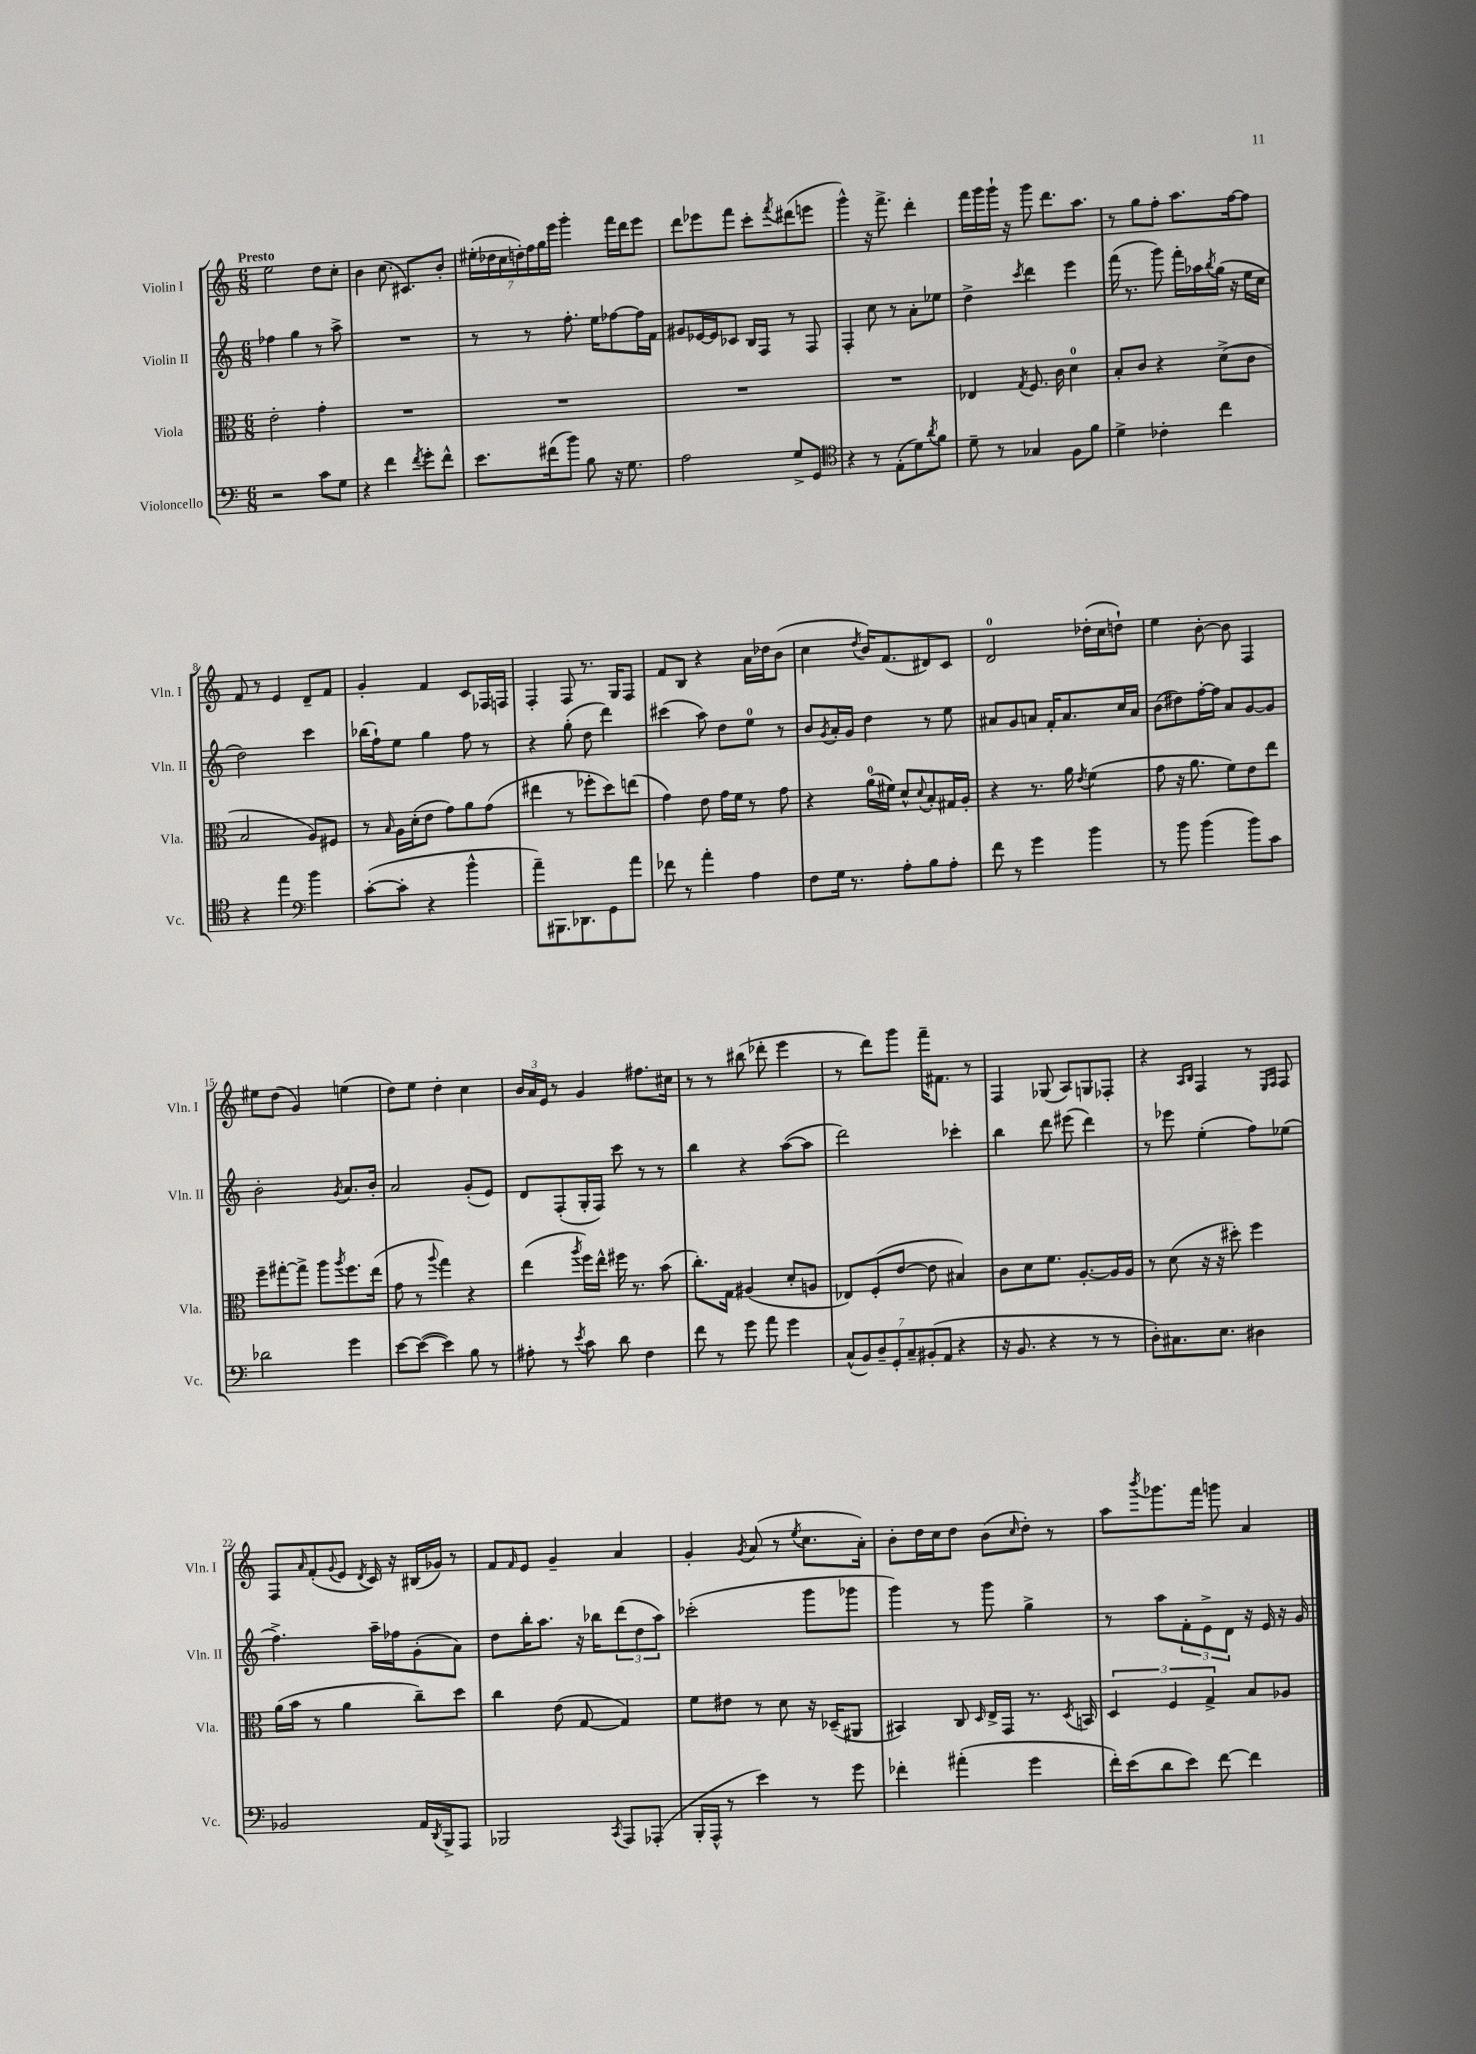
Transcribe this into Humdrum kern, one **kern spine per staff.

**kern	**kern	**kern	**kern
*staff4	*staff3	*staff2	*staff1
*clefF4	*clefC3	*clefG2	*clefG2
*k[]	*k[]	*k[]	*k[]
*M6/8	*M6/8	*M6/8	*M6/8
2r	2e'	4ff-	2ee
.	.	4gg	.
8c	4g'	8r	8dd
8G	.	8aa^	8cc'
=	=	=	=
4r	2.r	2.r	4b
4f	.	.	(8.cc
.	.	.	8.c#)
8qf	.	.	.
8g'	.	.	.
8f^^	.	.	8b'
=	=	=	=
8.e	2.r	8r	(28ee#'
.	.	.	28dd-
.	.	.	28cc
.	.	.	28dd')
.	.	8r	.
.	.	.	28ff
.	.	.	28gg
(16f#	.	.	.
.	.	.	28eee
8b)	.	8.ff'	4ggg'
8B	.	.	.
.	.	16ee	.
16r	.	[8ff-	16fff
8.G	.	.	16ddd
.	.	16ff-]	8eee
.	.	16f	.
=	=	=	=
2A	2.r	8g#	8ddd
.	.	[16e-	8eee-
.	.	16e-]	.
.	.	8c-	8fff
.	.	16B	8ccc'
.	.	16F	.
.	.	.	8qfff
8G^	.	8r	(8ddd#
8GG	.	8F	8eee
=	=	=	=
*clefC4	*	*	*
4r	2.r	4F'	4ggg^^)
8r	.	8cc	16r
.	.	.	8.fff^
(8E'	.	8r	.
8d)	.	8a'	4ddd'
8qa	.	.	.
8f	.	8ee-	.
=	=	=	=
8d~	4E-	4dd^	16fff
.	.	.	16ggg
8r	.	.	16ggg`
.	.	.	16r
.	8qG	8qccc	.
4G-	8.F	4ddd	8ggg
.	.	.	8.ddd
.	16c	.	.
8F	4d	4eee	.
.	.	.	8.aa
8f	.	.	.
=	=	=	=
4d^	8B'	(16fff	8r
.	.	8.r	.
.	8c	.	8gg
4c-'	4r	8ggg)	8ff'
.	.	16fff'	8.aa
.	.	16aa-	.
.	.	8qbb	.
4cc	(8d^	(16gg	.
.	.	16r	[16ff
.	8c	16ee	8ff]
.	.	16cc	.
=	=	=	=
4r	2B	2dd)	8f
.	.	.	8r
4ee	.	.	4e
*clefF4	*	*	*
4b	8A)	4ccc	8d~
.	8F#	.	8f
=	=	=	=
([8c'	8r	(16bb-	4g'
.	.	16ff`)	.
.	16qqB	.	.
8c']	16A	8ee	.
.	(16d'	.	.
4r	8e	4gg	4f
.	8g)	.	.
4b^^	8a	8ff	8c
.	(8g	8r	16F-
.	.	.	16F
=	=	=	=
8a~)	4ee#	4r	4F'
8.BBB#	.	.	.
.	8r	(8gg'	8F
8.DD-	.	.	.
.	8ff-'	8dd	8.r
8GG	8dd)	4ddd)	.
.	.	.	16G
8a	(8ee	.	8F
=	=	=	=
8f-	4g)	(4ccc#	8f
8r	.	.	8B
4a'	8e	8aa)	4r
.	16g	8dd	.
.	16f	.	.
4A	8r	8ee	16a
.	.	.	16dd-
.	8g	8r	(8b
=	=	=	=
8F	4r	8b	4cc
.	.	8qg	.
16G	.	16a'	.
8.r	.	16g	.
.	.	.	8qdd
.	(16a	4dd	16b)
.	16f#)	.	(8.f
8A'	8d^^	.	.
.	8qqd	.	.
8B	8B'	8r	8d#)
8A'	16G#	8ee	8c
.	16A'	.	.
=	=	=	=
8f	4r	8a#	2d
8r	.	8g	.
4g	8.r	8a	.
.	.	16f'	.
.	16a	8.a	.
.	8qe	.	.
4b	(4f	.	(16dd-'
.	.	.	16cc
.	.	16cc	8dd`)
.	.	16a	.
=	=	=	=
8r	8g	(8b	4ee
8b	16r	8dd#)	.
.	8.a	.	.
(4b	.	[16ff'	[8b'
.	.	16ff]	.
.	8f)	8a	8b]
8b)	8e	[8g	4F
8c	8ee	8g]	.
=	=	=	=
2d-	8ff~	2b'	8ee#
.	[8gg#'	.	(8dd
.	8gg#^]	.	4g)
.	8aa	.	.
.	8qaa	8qg	.
4g	8.ff	8.a	(4ee
.	(16ee	16b'	.
=	=	=	=
[8e	8g	2a	8dd)
(8e_	8r	.	8ee
.	8qqaa	.	.
4e])	4gg)	.	4dd'
8B	4r	(8g'	4cc
8r	.	8e)	.
=	=	=	=
8A#'	(4ee	8d	24b
.	.	.	24a
.	.	.	24e
8r	.	(8F'	8r
8qe	8qaa	.	.
8c	16ff)	16G'	4g
.	16ee^^	16F)	.
8d	16ff#	8ccc	.
.	8.r	.	.
4F	.	8r	8.ff#
.	(8b	8r	.
.	.	.	16cc#
=	=	=	=
8f	8.cc')	4bb	8r
8r	.	.	8r
.	16G	.	.
8g	(4A#	4r	(8bb#
8a	.	.	8ddd-'
4g	8d'	([8aa	4eee
.	8A	8aa]	.
=	=	=	=
(14C^^	8E-)	2ddd)	8r
14BB)	.	.	.
.	(8F'	.	8ddd)
14D~	.	.	.
14GG'	.	.	.
.	[8e	.	8ggg
14C~	.	.	.
(14BB#'	.	.	.
.	8e]	.	16fff~
14AA	.	.	.
.	.	.	8.f#
4r	4B#)	4ccc-'	.
.	.	.	8r
=	=	=	=
16r	8c	4bb	4F
8.BB	.	.	.
.	8d	.	.
4r	8.f	8ddd	(8G-
.	.	(8eee#	8A)
.	[8.A'	.	.
8r	.	4ddd)	8G
8r	16A]	.	8F-'
.	16A	.	.
=	=	=	=
8D')	8r	8r	4r
8.C#	(8d	8eee-	.
.	.	.	16qqA
.	.	.	16qqB
.	16r	(4ee'	4F
8.E	16r	.	.
.	8dd#')	.	.
4D#	4ff	8ff)	8r
.	.	.	16qqE
.	.	.	16qqF
.	.	(8ee-	8F
=	=	=	=
2BB-	(16a	4.ff^)	8F
.	16b	.	.
.	.	.	16qqa
.	8r	.	(8f'
.	.	.	8qqg
.	4a	.	8e
.	.	.	8qd
.	.	16aa~	16c)
.	.	16ff-	16r
16AA	8cc~)	(8g'	(16B#
8qDD	.	.	.
16BBB^	.	.	16g-)
8AAA	8dd	8a)	8r
=	=	=	=
2BBB-	4cc	8dd	8f
.	.	.	16qqf
.	.	16bb'	8e
.	.	8.aa	.
.	(8e	.	4g~
.	[8G	16r	.
.	.	16bb-	.
8qCC	.	.	.
8AAA	4G])	(12ddd	4a
.	.	12dd	.
(8AAA-'	.	.	.
.	.	12aa)	.
=	=	=	=
16BBB'	8f	(2ccc-'	4g'
16AAA^^	.	.	.
8r	8e#	.	.
.	.	.	8qg
4e)	8r	.	(8a
.	8d	.	8r
.	.	.	8qee
8r	16r	8ggg	8.cc
.	(16D-~	.	.
8g	8AA#	8ggg-	.
.	.	.	16a')
=	=	=	=
4f-'	4BB#)	4ggg)	8b'
.	.	.	16dd
.	.	.	16cc
(4a#'	8C	8r	8dd
.	16qqD	.	.
.	16E^	8ggg	(8b
.	16GG	.	.
.	.	.	16qqcc
4g	8.r	4gg^	8dd')
.	.	.	8r
.	8qD	.	.
.	16BB	.	.
=	=	=	=
16f')	6D	8r	8aa
(16e	.	.	.
.	.	.	8qbbb
8d	.	8aa	8.ggg-
.	6F	.	.
8e)	.	12f'	.
.	.	.	16fff
.	6G^	12e^	.
[8f	.	.	8ggg
.	.	12d	.
4f]	8B	16r	4a
.	.	16e	.
.	8A-	16r	.
.	.	16g	.
==	==	==	==
*-	*-	*-	*-
